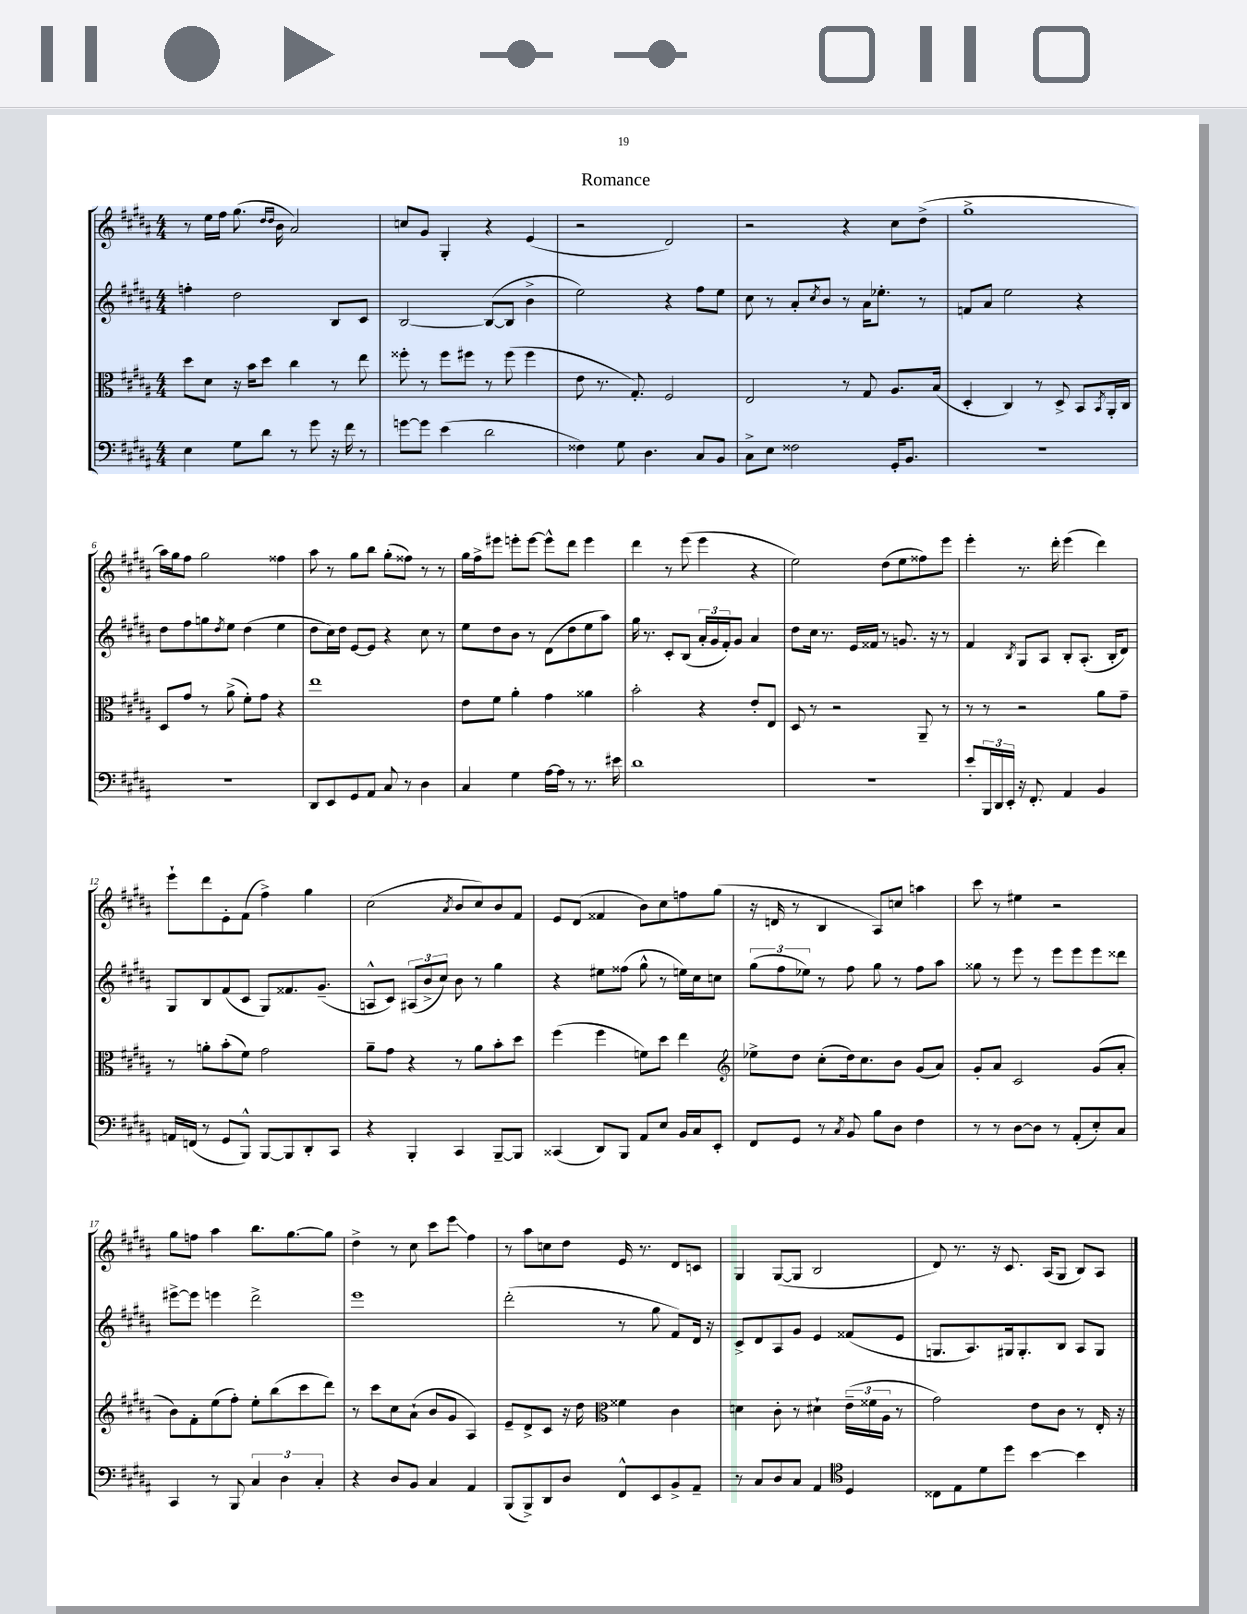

**kern	**kern	**kern	**kern
*staff4	*staff3	*staff2	*staff1
*clefF4	*clefC3	*clefG2	*clefG2
*k[f#c#g#d#a#]	*k[f#c#g#d#a#]	*k[f#c#g#d#a#]	*k[f#c#g#d#a#]
*M4/4	*M4/4	*M4/4	*M4/4
4E	8dd#	4ff'	8r
.	8d#	.	16ee
.	.	.	16ff#
8G#	16r	2dd#	(8.gg#
.	16b	.	.
8d#	8dd#	.	.
.	.	.	16qqdd#
.	.	.	16qqdd#
.	.	.	16b
8r	4cc#	.	2a#)
8g#	.	.	.
16r	8r	8B	.
16f#	.	.	.
8r	8ee	8c#	.
=	=	=	=
[8g	8ff##'	[2B	8cc
8g]	8r	.	8g#
(4e	8ff##	.	4G#'
.	8ff#	.	.
2d#	8r	(8B_	4r
.	(8ff#	8B]	.
.	4ff#	4b^	(4e
=	=	=	=
4F##)	8e	2ee)	2r
.	8.r	.	.
8G#	.	.	.
.	8.G#')	.	.
4.D#	.	.	.
.	2F#	4r	2d#)
8C#	.	8ff#	.
8BB	.	8ee	.
=	=	=	=
8C#^	2E	8cc#	2r
8E	.	8r	.
2F##	.	8a#'	.
.	.	8qcc#	.
.	.	8b	.
.	8r	8r	4r
.	8G#	16a#	.
.	.	8.ee-'	.
16GG#'	8.A#	.	8cc#
8.BB	.	.	.
.	.	8r	(8dd#^
.	(16B	.	.
=	=	=	=
1r	4D#'	8f	1gg#^
.	.	8a#	.
.	4C#)	2ee	.
.	8r	.	.
.	8D#^	.	.
.	8BB	4r	.
.	8qBB	.	.
.	16AA#'	.	.
.	16C#	.	.
=	=	=	=
1r	8D#	8dd#	16aa#)
.	.	.	16gg#
.	8g#	8ff#	8ff#
.	8r	8gg	2gg#
.	.	8qdd#	.
.	(8a#^	8ee	.
.	8f#')	(4dd#	.
.	8g#	.	.
.	4r	4ee	4ff##
=	=	=	=
8DD#	1ee	8dd#	8aa#
8EE	.	16cc#)	8r
.	.	16dd#	.
8GG#	.	[8e	8gg#
8AA#	.	8e]	8bb
8C#	.	4r	(8gg#'
8r	.	.	8ff##)
4D#	.	8cc#	8r
.	.	8r	8r
=	=	=	=
4C#	8e	8ee	16gg#
.	.	.	16ff#^
.	8f#	8dd#	8eee#
4G#	4a#'	8b	8eee'
.	.	8r	[8eee
[16A#	4g#	(8d#	8eee^^]
16A#]	.	.	.
8r	.	8dd#	8ddd#
8.r	4a##	8ee	4eee
.	.	8aa#)	.
16e#	.	.	.
=	=	=	=
1d#	2b'	16gg#	4ddd#
.	.	8.r	.
.	.	8c#'	8r
.	.	(8B	(8eee
.	4r	24a#'	4eee
.	.	24g#	.
.	.	24f#')	.
.	.	8g#	.
.	8e'	4a#	4r
.	8E	.	.
=	=	=	=
1r	8D#	8dd#	2ee)
.	8r	16cc#	.
.	.	8.r	.
.	2r	.	.
.	.	16e	.
.	.	16f##	.
.	.	8r	(8dd#
.	.	8.g	8ee
.	8AA#~	.	8ff##)
.	.	16r	.
.	8r	8r	8eee
=	=	=	=
8e'	8r	4f#	4eee'
24BBB	8r	.	.
24DD#	.	.	.
24EE'	.	.	.
.	.	8qB	.
16r	2r	8G#	8.r
8.FF#'	.	.	.
.	.	8A#	.
.	.	.	16ddd#'
4AA#	.	8B'	(4eee
.	.	(8.A#'	.
4BB	8a#	.	4ddd#)
.	.	16B'	.
.	8g#~	8d#)	.
=	=	=	=
16AA	8r	8G#	8eee`
(16FF	.	.	.
8r	8a'	8B	8ddd#
8GG#	(8b'	(8f#	8e'
8BBB^^)	8f#)	8c#	(8f#
[8BBB	2g#	8G#)	4ff#^)
8BBB]	.	8.f##	.
8DD#'	.	.	4gg#
.	.	(8.g#~	.
8CC#	.	.	.
=	=	=	=
4r	8a#~	8A^^	(2cc#
.	8g#	8c#)	.
4BBB'	4r	(12A#	.
.	.	12b^	.
.	.	12cc#)	.
.	.	.	8qa#
4CC#	8r	8b	8b
.	8a#	8r	8cc#)
[8BBB~	8b'	4gg#	8b
8BBB]	8dd#	.	8f#
=	=	=	=
(4CC##	(4ff#	4r	8e
.	.	.	(8d#
8DD#)	4ff#	8ee#	4f##
8BBB	.	(8ff##	.
8AA#	8f)	8gg#^^	8b)
8E	8dd#	8r	8cc#
16BB	4ee	16ee)	8ff
16C#	.	16cc#	.
8EE'	.	8cc	(8gg#
=	=	=	=
*	*clefG2	*	*
8FF#	8ee-^	(12gg#	16r
.	.	.	16d
.	.	12ff#	.
8GG#	8dd#	.	8r
.	.	12ee-)	.
8r	(8cc#'	8r	4B
8qC#	.	.	.
8BB	16dd#)	8ff#	.
.	8.cc#	.	.
8B	.	8gg#	8A#)
8D#	8b	8r	8cc
4F#	(8g#	8ff#	4aa
.	8a#)	8aa#	.
=	=	=	=
8r	8g#'	8gg##	8ccc#
8r	8a#	8r	8r
[8D#	2c#	8eee	4ee#
8D#]	.	8r	.
8r	.	8eee	2r
(8AA#'	.	8eee	.
8E')	(8g#	8eee	.
8C#	8a#'	8ddd##	.
=	=	=	=
4CC#	8b)	[8eee#^	8gg#
.	8f#'	8eee#]	8ff
8r	(8ee	4eee	4aa#
8BBB	8ff#')	.	.
6C#	8ee'	2ddd#^	8.bb
.	(8bb	.	.
6D#	.	.	.
.	.	.	[8.gg#
.	8ccc#	.	.
6C#'	.	.	.
.	8ddd#)	.	8gg#]
=	=	=	=
4r	8r	1eee	4dd#^
.	8ccc#	.	.
8D#	8cc#	.	8r
8BB	(8a#`	.	8cc#
4C#	8b	.	8ccc#
.	8g#	.	8eee
4AA#	4A#)	.	4ff#
=	=	=	=
(8BBB	8e~	(2ddd#'	8r
8BBB^)	8d#^	.	8aa#
8DD#	8c#	.	8cc
8D#	16r	.	8dd#
.	16dd#	.	.
*	*clefC3	*	*
8FF#^^	4f##	8r	16e
.	.	.	8.r
8EE	.	8gg#	.
8BB^	4c#	8f#)	8d#
8AA#~	.	16d#	8c
.	.	16r	.
=	=	=	=
8r	4d	8c#^	4G#
8C#	.	8d#	.
8D#	8c#'	8A#	([8G#
8C#	8r	8g#	8G#]
4AA#	4d#`	4e	2B
*clefC4	*	*	*
4D#	(24e~	(8f##	.
.	24f##	.	.
.	24A#	.	.
.	8r	8e	.
=	=	=	=
8C##	2g#)	8.G	8d#)
8E	.	.	8.r
.	.	8.A#)	.
8d#	.	.	.
.	.	.	16r
8dd#	.	16G#	8.c#
.	.	8.G#'	.
[4b	8e	.	.
.	.	.	(16A#
.	8c#	8B	8G#
4b]	8r	8A#	8B)
.	16E'	8G#	8A#
.	16r	.	.
==	==	==	==
*-	*-	*-	*-
